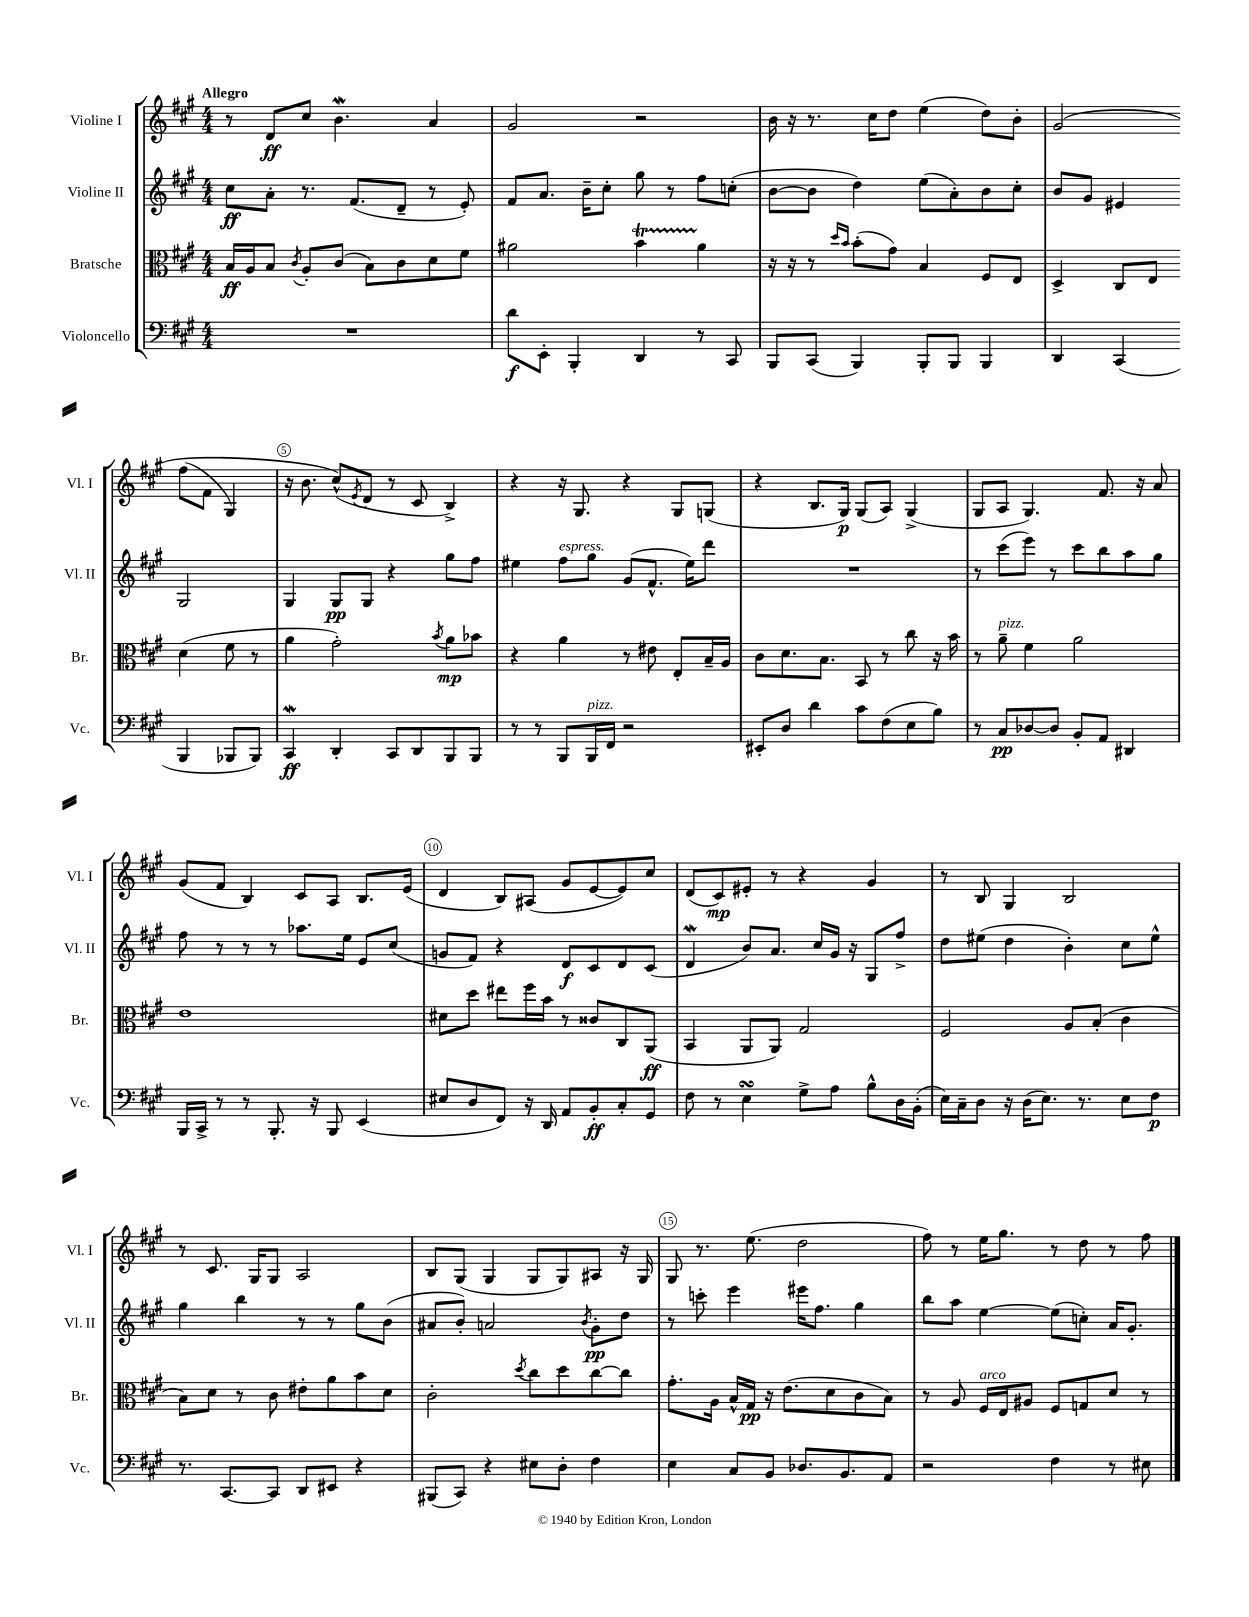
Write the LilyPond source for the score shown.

<<
\new StaffGroup <<
\new Staff = "s0" \with { instrumentName = "Violine I" shortInstrumentName = "Vl. I" } {
    \clef treble \key a \major \numericTimeSignature \time 4/4 \tempo "Allegro"
    r8 d'8\ff cis''8 b'4.\mordent a'4 |
    gis'2 r2 |
    b'16 r16 r8. cis''16 d''8 e''4( d''8) b'8-. |
    gis'2\( fis''8( fis'8 gis4) |
    r16 b'8. cis''8-^(\) \acciaccatura { e'8 } d'8 r8 cis'8 b4->) |
    r4 r16 gis8. r4 gis8 g8( |
    r4 b8. gis16\p) gis8( a8) gis4->( |
    gis8 a8 gis4.) fis'8. r16 a'8 |
    gis'8( fis'8 b4) cis'8 a8 b8. e'16( |
    d'4 b8) ais8( gis'8 e'8~ e'8) cis''8 |
    d'8( cis'8\mp) eis'8-. r8 r4 gis'4 |
    r8 b8 gis4 b2 |
    r8 cis'8. gis16 gis8 a2 |
    b8 gis8( gis4 gis8 gis8) ais8 r16 gis16 |
    gis8 r8. e''8.( d''2 |
    fis''8) r8 e''16 gis''8. r8 d''8 r8 fis''8 \bar "|." |
}
\new Staff = "s1" \with { instrumentName = "Violine II" shortInstrumentName = "Vl. II" } {
    \clef treble \key a \major \numericTimeSignature \time 4/4
    cis''8\ff a'8-. r8. fis'8.( d'8-- r8 e'8-.) |
    fis'8 a'8. b'16-- cis''8-. gis''8 r8 fis''8 c''8-.( |
    b'8~ b'8 d''4) e''8( a'8-.) b'8 cis''8-. |
    b'8 gis'8 eis'4 gis2 |
    gis4 gis8\pp gis8 r4 gis''8 fis''8 |
    eis''4 fis''8^\markup { \italic "espress." } gis''8 gis'8( fis'8.-^ eis''16) d'''8 |
    R1 |
    r8 cis'''8( e'''8) r8 cis'''8 b''8 a''8 gis''8 |
    fis''8 r8 r8 r8 aes''8. e''16 e'8 cis''8( |
    g'8 fis'8) r4 d'8\f cis'8 d'8 cis'8( |
    d'4\mordent b'8) a'8. cis''16 gis'16 r16 gis8 fis''8-> |
    d''8 eis''8( d''4 b'4-.) cis''8 eis''8-^ |
    gis''4 b''4 r8 r8 gis''8 b'8( |
    ais'8 b'8-.) a'2 \acciaccatura { b'8 } gis'8-.\pp d''8 |
    r8 c'''8-. e'''4 eis'''16 fis''8. gis''4 |
    b''8 a''8 e''4~ e''8( c''8-.) a'16 gis'8.-. \bar "|." |
}
\new Staff = "s2" \with { instrumentName = "Bratsche" shortInstrumentName = "Br." } {
    \clef alto \key a \major \numericTimeSignature \time 4/4
    b16\ff a16 b8 \acciaccatura { cis'8 } a8-. cis'8( b8) cis'8 d'8 fis'8 |
    ais'2 b'4\startTrillSpan ais'4\stopTrillSpan |
    r16 r16 r8 \grace { d''16 b'16 } b'8-.( gis'8) b4 fis8 e8 |
    d4-> cis8 e8 d'4( fis'8 r8 |
    a'4 gis'2-.) \acciaccatura { b'8 } a'8\mp bes'8 |
    r4 a'4 r8 eis'8 e8-. b16-- a16 |
    cis'8 d'8. b8. b,8 r8 cis''8 r16 b'16 |
    r8 a'8--^\markup { \italic "pizz." } fis'4 a'2 |
    e'1 |
    dis'8 d''8 eis''8 fis''16 b'16 r8 cisis'8 cis8 a,8\ff( |
    b,4 a,8 a,8) gis2 |
    fis2 a8 b8-.( cis'4 |
    b8) d'8 r8 cis'8 eis'8-. a'8 b'8 d'8 |
    cis'2-. \acciaccatura { d''8 } cis''8 d''8 cis''8~ cis''8 |
    gis'8.-. a16 b16-^ gis16\pp r16 e'8.( d'8 cis'8 b8) |
    r8 a8 fis16^\markup { \italic "arco" } e16 ais8 fis8 g8 d'8 r8 \bar "|." |
}
\new Staff = "s3" \with { instrumentName = "Violoncello" shortInstrumentName = "Vc." } {
    \clef bass \key a \major \numericTimeSignature \time 4/4
    R1 |
    d'8\f e,8-. b,,4-. d,4 r8 cis,8 |
    b,,8 cis,8( b,,4) b,,8-. b,,8 b,,4 |
    d,4 cis,4( b,,4 bes,,8 bes,,8) |
    cis,4\mordent\ff d,4-. cis,8 d,8 b,,8 b,,8 |
    r8 r8 b,,8 b,,16^\markup { \italic "pizz." } fis,16 r2 |
    eis,8-. d8 d'4 cis'8 fis8( e8 b8) |
    r8 cis8\pp des8~ des8 b,8-. a,8 dis,4 |
    b,,16 cis,16-> r8 r8 b,,8.-. r16 b,,8 e,4( |
    eis8 d8 fis,8) r16 d,16 a,8 b,8-.\ff cis8-. gis,8 |
    fis8 r8 e4\turn gis8-> a8 b8-^ d16 b,16-.( |
    e16) cis16-- d8 r16 d16( e8.) r8. e8 fis8\p |
    r8. cis,8.~ cis,8 d,8 eis,8 r4 |
    bis,,8( cis,8) r4 eis8 d8-. fis4 |
    e4 cis8 b,8 des8. b,8. a,8 |
    r2 fis4 r8 eis8 \bar "|." |
}
>>
>>
\layout { \context { \Score \override BarNumber.break-visibility = ##(#f #t #t) barNumberVisibility = #(every-nth-bar-number-visible 5) \override BarNumber.stencil = #(make-stencil-circler 0.1 0.3 ly:text-interface::print) } }
